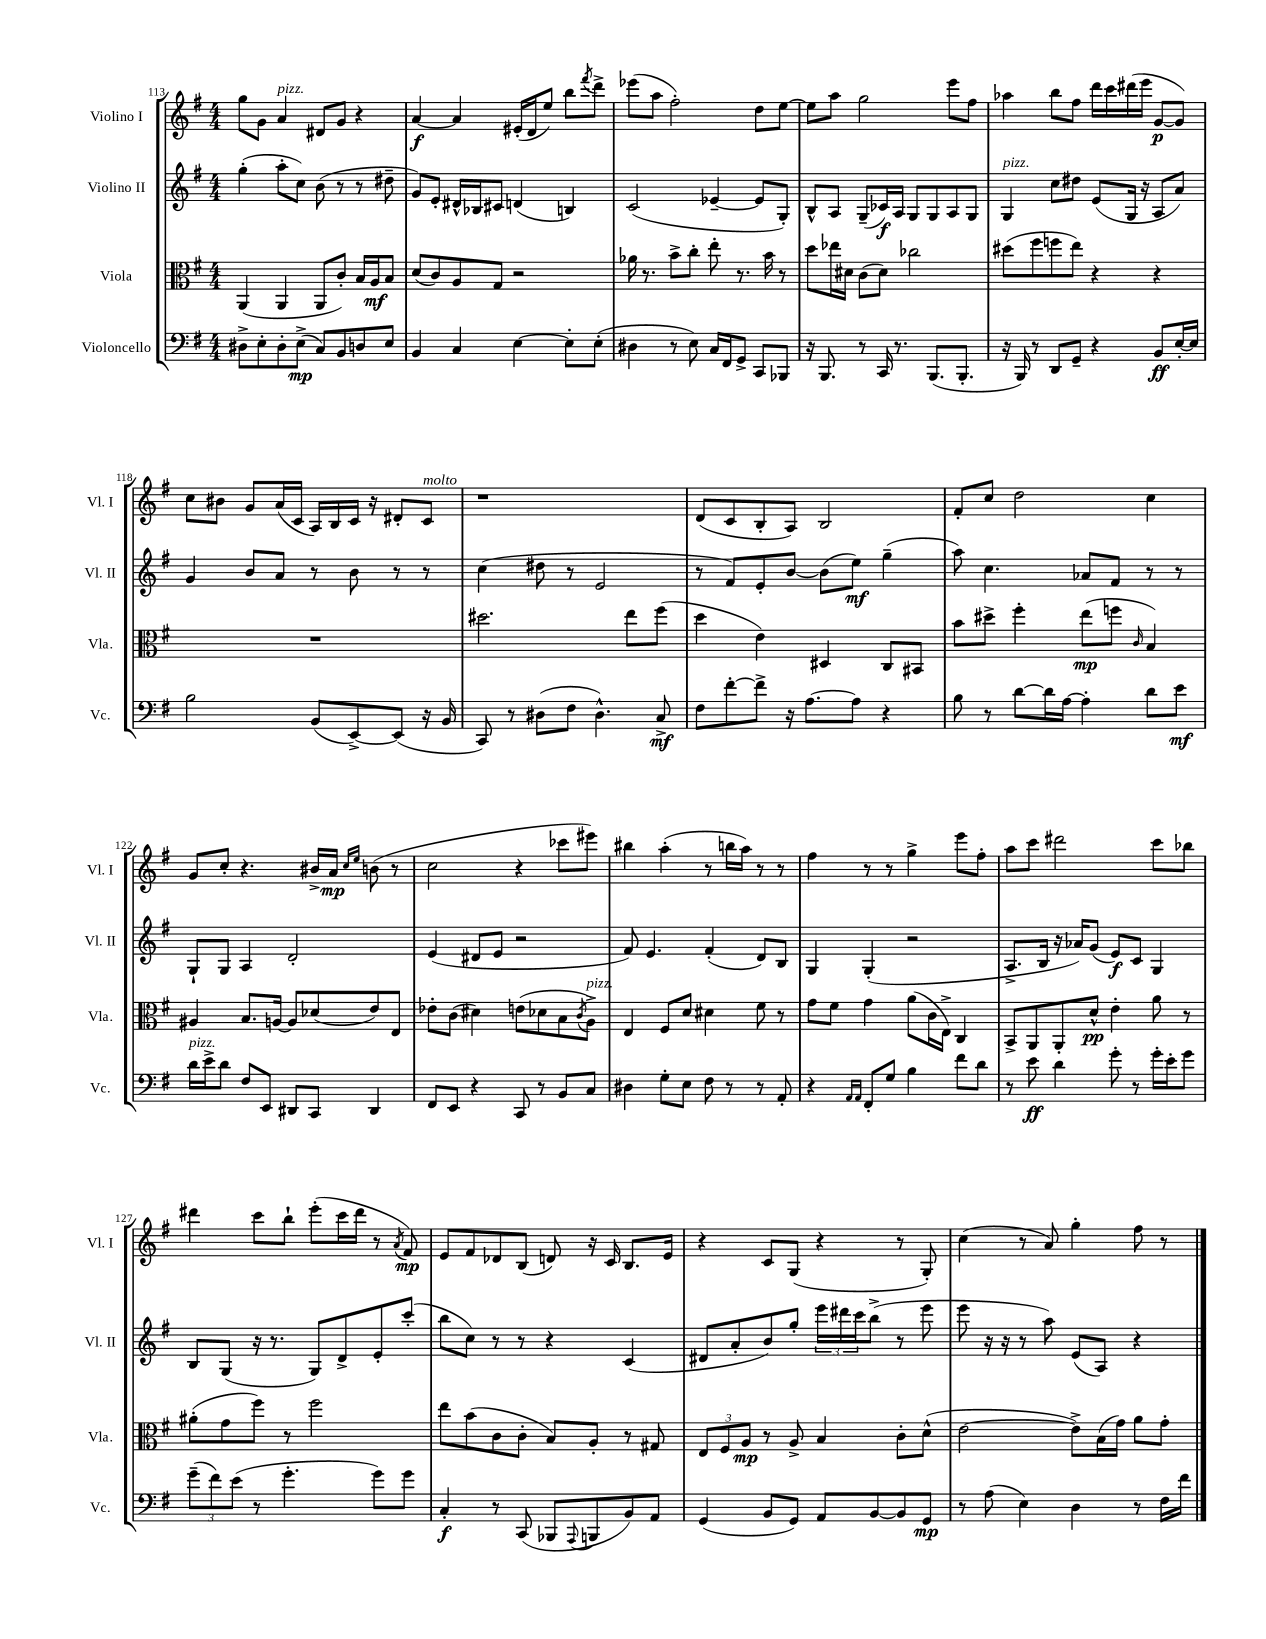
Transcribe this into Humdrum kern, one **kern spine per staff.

**kern	**kern	**kern	**kern
*staff4	*staff3	*staff2	*staff1
*clefF4	*clefC3	*clefG2	*clefG2
*k[f#]	*k[f#]	*k[f#]	*k[f#]
*M4/4	*M4/4	*M4/4	*M4/4
8D#^\L	(4AA/	(4gg'\	8gg\L
8E'\	.	.	8g\J
8D#'\	4AA/	8aa'\L	4a/
(8E^\J	.	8cc\J)	.
8C/L)	8AA/L	(8b\	8d#/L
8BB/	8c'/J)	8r	8g/J
8D/	16B/LL	8r	4r
.	16A/J	.	.
8E/J	8B/J	8dd#~\	.
=	=	=	=
4BB/	(8d/L	8g/L)	[4a/
.	8c/)	8e'/J	.
4C/	8A/	16d#^^/LL	4a/]
.	.	16B-/J	.
.	8G/J	8c#/J	.
[4E\	2r	(4d/	(16e#'/LL
.	.	.	16d/J
.	.	.	8ee/J)
8E'\]L	.	4B/)	8bb\L
.	.	.	8qfff#/
(8E'\J	.	.	8ddd^\J
=	=	=	=
4D#\	16a-\	(2c/	(8eee-\L
.	8.r	.	.
.	.	.	8aa\J
8r	8b^\L	.	2ff#'\)
8E\)	8cc'\J	.	.
16C/LL	8ee'\	[4e-~/	.
16FF#/J	.	.	.
8GG^/J	8.r	.	.
8CC/L	.	8e-/]L	8dd\L
.	16b\	.	.
8BBB-/J	8r	8G'/J)	[8ee\J
=	=	=	=
16r	8dd\L	8B^^/L	8ee\]L
8.BBB/	.	.	.
.	16ee-\L	8A/J	8aa\J
.	16d#\JJ	.	.
8r	(8c\L	(8G~/L	2gg\
16CC/	8d#\J)	16c-/L)	.
8.r	.	16A/JJ	.
.	2cc-\	8G/L	.
(8.BBB/L	.	8G/	.
.	.	8A/	8eee\L
8.BBB'/J	.	.	.
.	.	8G/J	8ff#\J
=	=	=	=
16r	(8dd#\L	4G/	4aa-\
16BBB/)	.	.	.
8r	8ff#\	.	.
8DD/L	8ff\	8cc\L	8bb\L
8GG~/J	8ee\J)	8dd#\J	8ff#\J
4r	4r	(8e/L	16ddd\LL
.	.	.	16ccc\
.	.	16G/Jk	(16ddd#\
.	.	16r	16eee\JJ
8BB/L	4r	8A/L	[8g/L
[16E'/L	.	8a/J)	8g/]J)
16E/]JJ	.	.	.
=	=	=	=
2B\	1r	4g/	8cc\L
.	.	.	8b#\J
.	.	8b/L	8g/L
.	.	8a/J	(16a/L
.	.	.	16c/JJ
(8BB/L	.	8r	16A/LL)
.	.	.	16B/
[8EE^/)	.	8b\	16c/JJ
.	.	.	16r
(8EE/]J	.	8r	8d#'/L
16r	.	8r	8c/J
16BB/	.	.	.
=	=	=	=
8CC/)	2.dd#\	(4cc\	1r
8r	.	.	.
(8D#\L	.	8dd#\	.
8F#\J	.	8r	.
4.D#^^\)	.	2e/	.
.	8ee\L	.	.
8C^/	(8ff#\J	.	.
=	=	=	=
8F#\L	4dd\	8r	(8d/L
[8f#'\	.	8f#/L)	8c/
8f#^\]J	4e\)	8e'/	8B'/
16r	.	[8b/J	8A/J)
[8.A\L	.	.	.
.	4D#/	(8b\]L	2B/
8A\]J	.	8ee\J)	.
4r	8C/L	(4gg~\	.
.	8BB#/J	.	.
=	=	=	=
8B\	8b\L	8aa\)	8f#'/L
8r	8dd#^\J	4.cc\	8cc/J
[8d\L	4ff#'\	.	2dd\
16d\]L	.	.	.
[16A\JJ	.	.	.
4A'\]	(8ee\L	8a-/L	.
.	8ff\J	8f#/J	.
.	16qqc/	.	.
8d\L	4B/)	8r	4cc\
8e\J	.	8r	.
=	=	=	=
16d\LL	4A#/	8G`/L	8g/L
16e^\J	.	.	.
8d\J	.	8G/J	8cc'/J
8F#/L	8.B/L	4A/	4.r
8EE/J	.	.	.
.	[16A/Jk	.	.
8DD#/L	8A/]L	2d'/	.
8CC/J	(8d-/	.	16b#^/LL
.	.	.	16a/JJ
.	.	.	16qqcc/LL
.	.	.	16qqee/JJ
4DD#/	8e/)	.	(8b\
.	8E/J	.	8r
=	=	=	=
8FF#/L	8e-'\L	(4e/	2cc\
8EE/J	(8c\J	.	.
4r	4d#\)	8d#/L	.
.	.	8e/J	.
8CC/	(8e\L	2r	4r
8r	8d-\	.	.
8BB/L	8B\	.	8ccc-\L
.	8qc/	.	.
8C/J	8A^\J)	.	8eee#\J)
=	=	=	=
4D#\	4E/	8f#/)	4bb#\
.	.	4.e/	.
8G'\L	8F#/L	.	(4aa'\
8E\J	8d/J	.	.
8F#\	4d#\	(4f#'/	8r
8r	.	.	16bb\LL
.	.	.	16aa\JJ)
8r	8f#\	8d/L)	8r
8AA'/	8r	8B/J	8r
=	=	=	=
4r	8g\L	4G/	4ff#\
.	8f#\J	.	.
16qqAA/LL	.	.	.
16qqAA/JJ	.	.	.
8FF#'/L	4g\	(4G'/	8r
8G/J	.	.	8r
4B\	(8a\L	2r	4gg^\
.	16c\L	.	.
.	16E^\JJ)	.	.
8f#\L	4C/	.	8eee\L
8d\J	.	.	8ff#'\J
=	=	=	=
8r	8BB^/L	8.A^/L	8aa\L
8e\	8AA/	.	8ccc\J
.	.	16B/Jk	.
4d\	8AA'/	16r	2ddd#\
.	.	16a-/LK)	.
.	8d^^/J	(8g/J	.
8g'\	4e'\	8e/L)	.
8r	.	8c/J	.
16g'\LL	8a\	4G/	8ccc\L
16e'\J	.	.	.
8g\J	8r	.	8bb-\J
=	=	=	=
(12g~\L	(8a#'\L	8B/L	4ddd#\
12f#\)	.	.	.
.	8g\	(8G/J	.
(12e\J	.	.	.
8r	8ff#\J)	16r	8ccc\L
.	.	8.r	.
4.g'\	8r	.	8bb`\J
.	2ff#\	8G/L)	(8eee'\L
.	.	8d^/	16ccc\L
.	.	.	16ddd#\JJ
8g\L)	.	8e'/	8r
.	.	.	8qa/
8g\J	.	(8ccc'/J	8f#/)
=	=	=	=
4C'/	8ee\L	8bb\L	8e/L
.	(8b\	8cc\J)	8f#/
8r	8c\	8r	8d-/
(8CC/	8c'\J	8r	(8B/J
8BBB-/L	8B/L)	4r	8d/)
8qqAAA/	.	.	.
8BBB/	8A'/J	.	16r
.	.	.	16c/
8BB/)	8r	(4c/	8.B/L
8AA/J	8G#/	.	.
.	.	.	16e/Jk
=	=	=	=
(4GG/	12E/L	8d#/L	4r
.	12F#/	.	.
.	.	8a'/	.
.	12A/J	.	.
8BB/L	8r	8b/)	8c/L
8GG/J)	8A^/	8gg'/J	(8G/J
8AA/L	4B/	24eee\LL	4r
.	.	24ddd#\	.
.	.	24ccc\J	.
[8BB/	.	(8bb^\J	.
8BB/]	8c'\L	8r	8r
8GG/J	(8d^^\J	8eee\	8G'/)
=	=	=	=
8r	[2e\	8eee\	(4cc\
(8A\	.	16r	.
.	.	16r	.
4E\)	.	8r	8r
.	.	8aa\)	8a/)
4D\	8e^\]L)	(8e/L	4gg'\
.	(16B\L	8A/J)	.
.	16g\JJ)	.	.
8r	8a\L	4r	8ff#\
16F#\LL	8g'\J	.	8r
16f#\JJ	.	.	.
==	==	==	==
*-	*-	*-	*-
